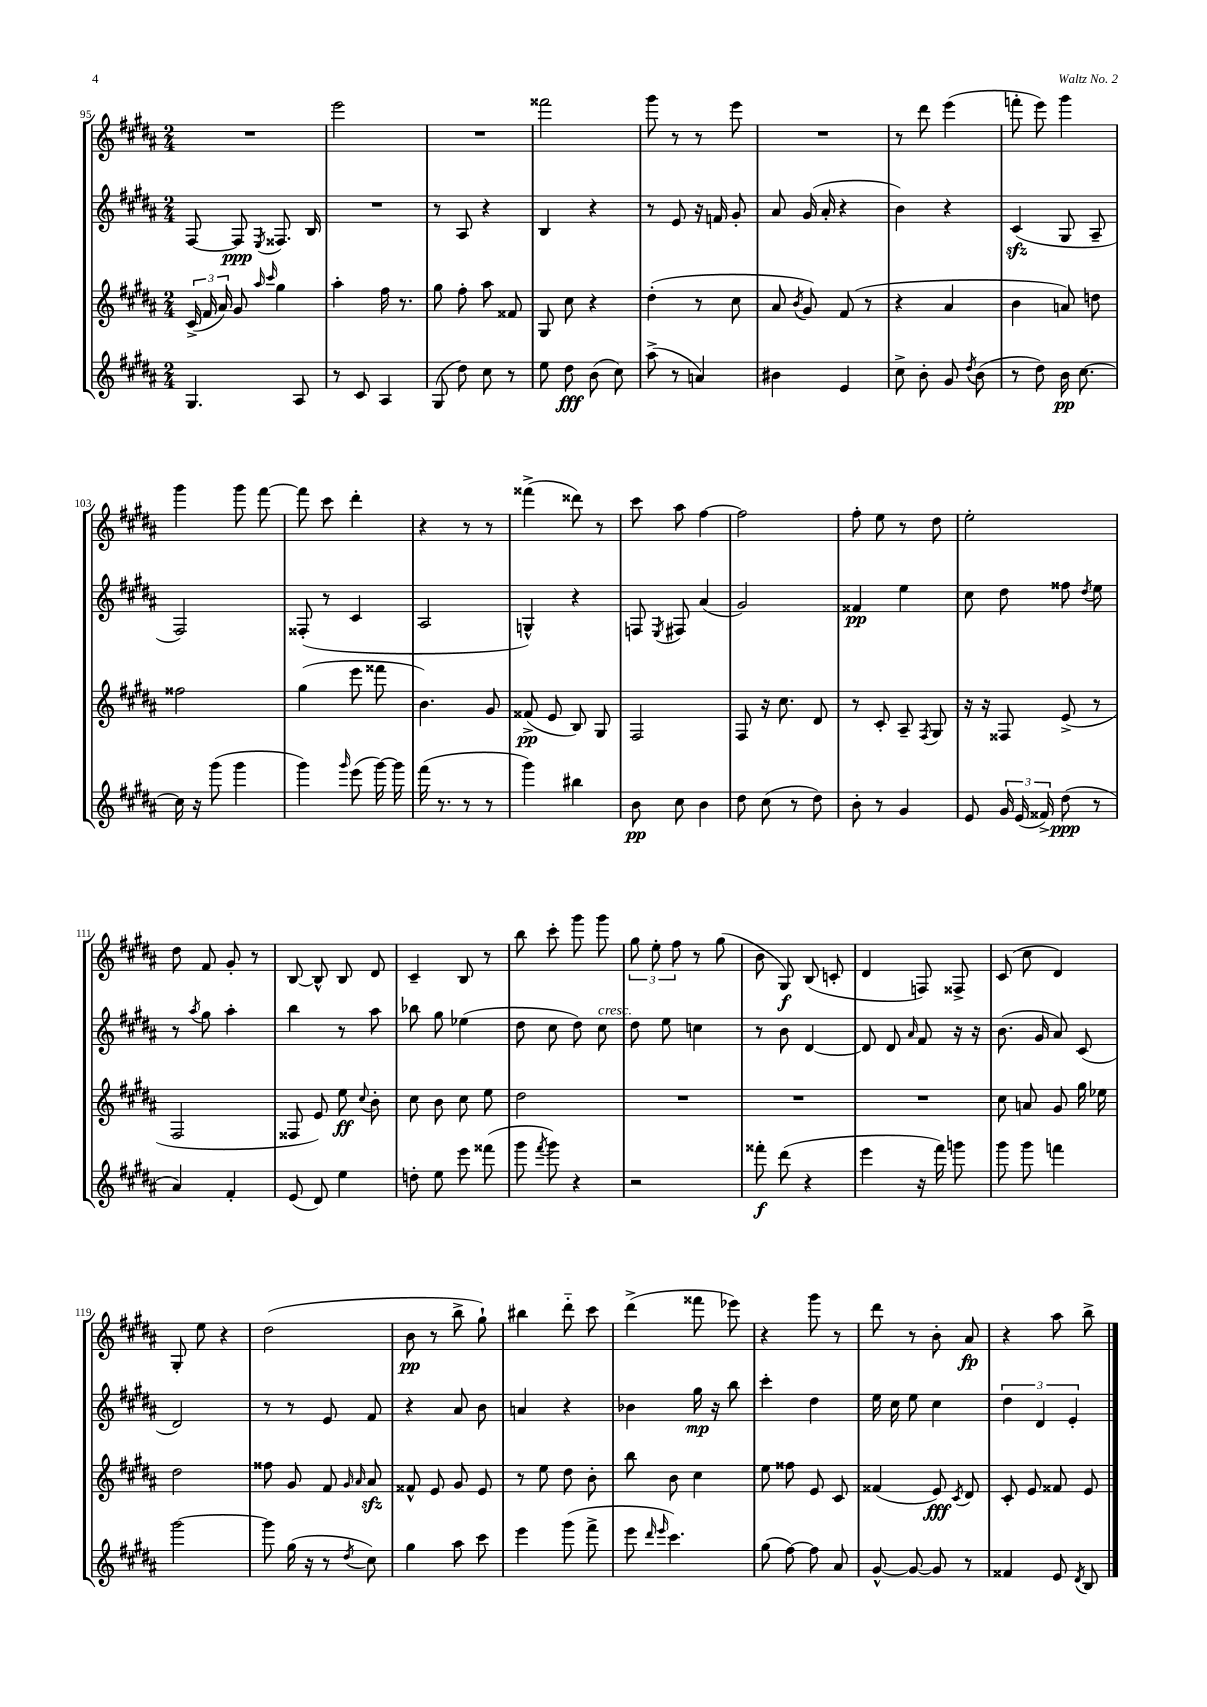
<<
\new StaffGroup <<
\new Staff = "s0" {
    \clef treble \key b \major \numericTimeSignature \time 2/4
    \autoBeamOff R2 |
    e'''2 |
    R2 |
    fisis'''2 |
    gis'''8 r8 r8 e'''8 |
    R2 |
    r8 dis'''8 e'''4( |
    f'''8-. e'''8) gis'''4 |
    gis'''4 gis'''8 fis'''8~ |
    fis'''8 cis'''8 dis'''4-. |
    r4 r8 r8 |
    fisis'''4->( disis'''8) r8 |
    cis'''8 ais''8 fis''4~ |
    fis''2 |
    fis''8-. e''8 r8 dis''8 |
    e''2-. |
    dis''8 fis'8 gis'8-. r8 |
    b8~ b8-^ b8 dis'8 |
    cis'4-- b8 r8 |
    b''8 cis'''8-. gis'''8 gis'''8 |
    \tuplet 3/2 { gis''8 e''8-. fis''8 } r8 gis''8( |
    b'8 gis8\f) b8( c'8-. |
    dis'4 f8) fisis8-> |
    cis'8( cis''8 dis'4) |
    gis8-. e''8 r4 |
    dis''2( |
    b'8\pp r8 b''8-> gis''8-!) |
    bis''4 dis'''8-_ cis'''8 |
    dis'''4->( fisis'''8 ees'''8) |
    r4 gis'''8 r8 |
    dis'''8 r8 b'8-. ais'8\fp |
    r4 ais''8 b''8-> \bar "|." |
}
\new Staff = "s1" {
    \clef treble \key b \major \numericTimeSignature \time 2/4
    \autoBeamOff fis8~ fis8\ppp \acciaccatura { e8 } fisis8. b16 |
    R2 |
    r8 ais8 r4 |
    b4 r4 |
    r8 e'8 r16 f'16 gis'8-. |
    ais'8 gis'16( ais'16-. r4 |
    b'4) r4 |
    cis'4\sfz( gis8 ais8-- |
    fis2) |
    fisis8-.( r8 cis'4 |
    ais2 |
    g4-^) r4 |
    f8 \acciaccatura { e8 } fis8 ais'4( |
    gis'2) |
    fisis'4\pp e''4 |
    cis''8 dis''8 fisis''8 \acciaccatura { dis''8 } e''8 |
    r8 \acciaccatura { ais''8 } gis''8 ais''4-. |
    b''4 r8 ais''8 |
    bes''8 gis''8 ees''4( |
    dis''8 cis''8 dis''8) cis''8^\markup { \italic "cresc." } |
    dis''8 e''8 c''4 |
    r8 b'8 dis'4~ |
    dis'8 dis'8 \grace { ais'16 } fis'8 r16 r16 |
    b'8.( gis'16 ais'8) cis'8( |
    dis'2) |
    r8 r8 e'8 fis'8 |
    r4 ais'8 b'8 |
    a'4 r4 |
    bes'4 gis''16\mp r16 b''8 |
    cis'''4-. dis''4 |
    e''16 cis''16 e''8 cis''4 |
    \tuplet 3/2 { dis''4 dis'4 e'4-. } \bar "|." |
}
\new Staff = "s2" {
    \clef treble \key b \major \numericTimeSignature \time 2/4
    \autoBeamOff \tuplet 3/2 { cis'16->( fis'16 ais'16) } gis'8 \grace { ais''16 cis'''16 } gis''4 |
    ais''4-. fis''16 r8. |
    gis''8 fis''8-. ais''8 fisis'8 |
    gis8 cis''8 r4 |
    dis''4-.( r8 cis''8 |
    ais'8 \acciaccatura { b'8 } gis'8) fis'8( r8 |
    r4 ais'4 |
    b'4 a'8) d''8 |
    fisis''2 |
    gis''4( e'''8 fisis'''8 |
    b'4.) gis'8 |
    fisis'8->\pp( e'8 b8) gis8 |
    fis2 |
    fis8 r16 cis''8. dis'8 |
    r8 cis'8-. ais8-- \acciaccatura { fis8 } gis8 |
    r16 r16 fisis8 e'8->( r8 |
    fis2 |
    fisis8 e'8) e''8\ff \appoggiatura { cis''8 } b'8-. |
    cis''8 b'8 cis''8 e''8 |
    dis''2 |
    R2 |
    R2 |
    R2 |
    cis''8 a'8 gis'8 gis''16 ees''16 |
    dis''2 |
    fisis''8 gis'8 fis'8 \grace { gis'16 ais'16 } ais'8\sfz |
    fisis'8-^ e'8 gis'8 e'8 |
    r8 e''8 dis''8 b'8-. |
    b''8 b'8 cis''4 |
    e''8 fisis''8 e'8 cis'8 |
    fisis'4( e'8\fff) \acciaccatura { cis'8 } dis'8 |
    cis'8-. e'8 fisis'8 e'8 \bar "|." |
}
\new Staff = "s3" {
    \clef treble \key b \major \numericTimeSignature \time 2/4
    \autoBeamOff gis4. ais8 |
    r8 cis'8 ais4 |
    gis8( dis''8) cis''8 r8 |
    e''8 dis''8\fff b'8( cis''8) |
    ais''8->( r8 a'4) |
    bis'4 e'4 |
    cis''8-> b'8-. gis'8 \acciaccatura { dis''8 } b'8( |
    r8 dis''8) b'16\pp cis''8.~ |
    cis''16 r16 gis'''8( gis'''4 |
    gis'''4) \grace { gis'''16 } e'''8( gis'''16~) gis'''16 |
    fis'''16( r8. r8 r8 |
    gis'''4) bis''4 |
    b'8\pp cis''8 b'4 |
    dis''8 cis''8( r8 dis''8) |
    b'8-. r8 gis'4 |
    e'8 \tuplet 3/2 { gis'16 e'16( fisis'16->) } dis''8\ppp( r8 |
    ais'4) fis'4-. |
    e'8( dis'8) e''4 |
    d''8-. e''8 e'''8 fisis'''8( |
    gis'''8 \acciaccatura { fis'''8 } gis'''8) r4 |
    r2 |
    fisis'''8-.\f dis'''8( r4 |
    e'''4 r16 fis'''16) g'''8 |
    gis'''8 gis'''8 f'''4 |
    gis'''2~ |
    gis'''8 gis''16( r16 r8 \acciaccatura { dis''8 } cis''8) |
    gis''4 ais''8 cis'''8 |
    e'''4 gis'''8( fis'''8-> |
    e'''8 \grace { dis'''16 e'''16 } cis'''4.) |
    gis''8( fis''8~) fis''8 ais'8 |
    gis'8~-^ gis'8~ gis'8 r8 |
    fisis'4 e'8 \acciaccatura { dis'8 } b8 \bar "|." |
}
>>
>>
\layout { \context { \Score currentBarNumber = #95 } }
